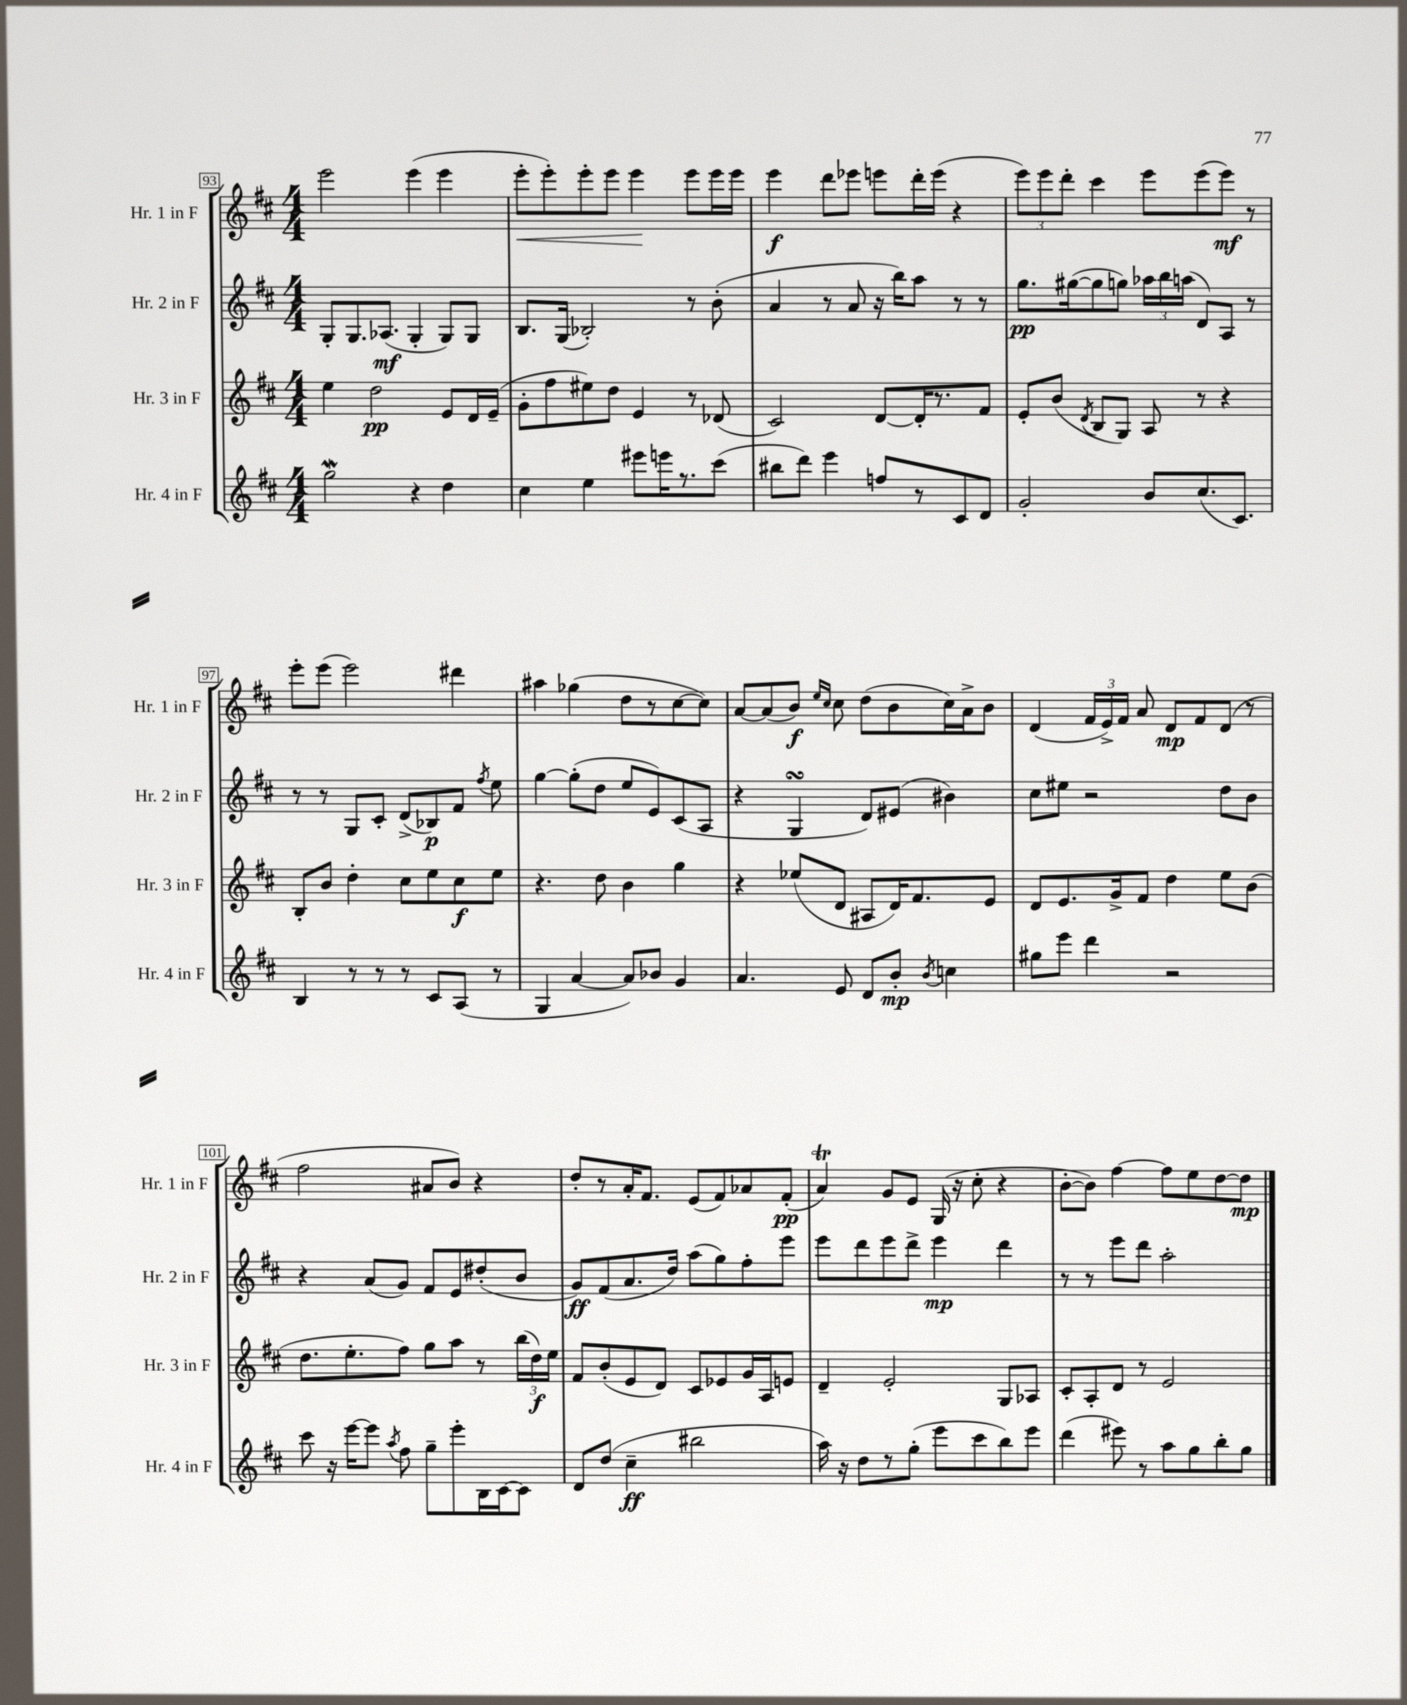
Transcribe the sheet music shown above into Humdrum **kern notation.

**kern	**kern	**kern	**kern
*staff4	*staff3	*staff2	*staff1
*clefG2	*clefG2	*clefG2	*clefG2
*k[f#c#]	*k[f#c#]	*k[f#c#]	*k[f#c#]
*M4/4	*M4/4	*M4/4	*M4/4
2gg	4ee	8G'	2eee
.	.	8.G	.
.	2dd	.	.
.	.	(8.A-	.
4r	.	4G'	(4eee
4dd	8e	8G)	4eee
.	16d	8G	.
.	(16e~	.	.
=	=	=	=
4cc#	8g'	8.B	8eee'
.	8ff#	.	8eee')
.	.	(16G	.
4ee	8ee#)	2B-')	8eee'
.	8dd	.	8eee
8eee#	4e	.	4eee
16eee	.	.	.
8.r	.	.	.
.	8r	8r	8eee
(8ccc#	(8d-	(8b'	16eee
.	.	.	16eee
=	=	=	=
8bb#	2c#)	4a	4eee
8ddd)	.	.	.
4eee	.	8r	8ddd
.	.	8a	8eee-
8ff	[8d	16r	8eee
.	.	16bb)	.
8r	16d']	8aa	16ddd'
.	8.r	.	(16eee
8c#	.	8r	4r
8d	8f#	8r	.
=	=	=	=
2g'	8e'	8.gg	12eee)
.	.	.	12eee
.	(8b	.	.
.	.	.	12ddd'
.	.	([16gg#	.
.	8qd	.	.
.	8B	8gg#]	4ccc#
.	8G)	8gg)	.
8b	8A	24aa-	8eee
.	.	24bb	.
.	.	(24aa	.
(8.cc#	8r	8d)	(8eee
.	4r	8A	8eee)
8.c#)	.	.	.
.	.	8r	8r
=	=	=	=
4B	8B'	8r	8eee'
.	8b	8r	(8eee
8r	4dd'	8G	2eee)
8r	.	8c#'	.
8r	8cc#	(8d^	.
8c#	8ee	8B-)	.
(8A	8cc#	8f#	4ddd#
.	.	8qff#	.
8r	8ee	8ee	.
=	=	=	=
4G	4.r	[4gg	4aa#
[4a	.	(8gg']	(4gg-
.	8dd	8dd	.
8a])	4b	8ee	8dd
8b-	.	8e)	8r
4g	4gg	(8c#	[8cc#
.	.	8A	8cc#])
=	=	=	=
4.a	4r	4r	[8a
.	.	.	(8a]
.	(8ee-	4G	8b)
.	.	.	16qqee
.	.	.	16qqcc#
8e	8d	.	8cc#
8d	8A#	8d)	(8dd
8b'	16d)	(8e#	8b
.	8.f#	.	.
8qb	.	.	.
4cc	.	4b#)	16cc#)
.	.	.	16a^
.	8e	.	8b
=	=	=	=
8gg#	8d	8cc#	(4d
8eee	8.e	8ee#	.
4ddd	.	2r	24f#
.	.	.	24e^)
.	16g^	.	.
.	.	.	24f#
.	8f#	.	8a
2r	4dd	.	8d
.	.	.	8f#
.	8ee	8dd	(8d
.	(8b	8b	8r
=	=	=	=
8ccc#	8.dd	4r	2ff#
16r	.	.	.
[16eee	8.ee'	.	.
8eee]	.	(8a	.
8qaa	.	.	.
8ff#	8ff#)	8g)	.
8gg~	8gg	8f#	8a#
8eee'	8aa	8e	8b)
16B	8r	(8dd#'	4r
[16c#	.	.	.
8c#]	(24bb	8b	.
.	24dd)	.	.
.	24ee	.	.
=	=	=	=
8d	8f#	8g)	8dd'
(8dd	(8b'	(8f#	8r
4cc#~	8e	8.a	16a'
.	.	.	8.f#
.	8d)	.	.
.	.	16dd)	.
2bb#	8c#	(8aa	(8e
.	8e-	8gg)	8f#)
.	16g	8ff#'	8a-
.	16A	.	.
.	8e	8eee	(8f#'
=	=	=	=
16aa)	4d~	8eee	4a)
16r	.	.	.
8dd	.	8ddd	.
8r	2e'	8eee	8g
(8gg'	.	8ddd^	8e
8eee	.	4eee	(16G
.	.	.	16r
8ccc#	.	.	8cc#'
8bb)	8G	4ddd	4r
8eee	8A-	.	.
=	=	=	=
(4ddd	8c#'	8r	[8b'
.	8A'	8r	8b])
8eee#)	8d	8eee	[4ff#
8r	8r	8ddd	.
8aa	2e	2aa'	8ff#]
8gg	.	.	8ee
8bb'	.	.	[8dd
8gg	.	.	8dd]
==	==	==	==
*-	*-	*-	*-
